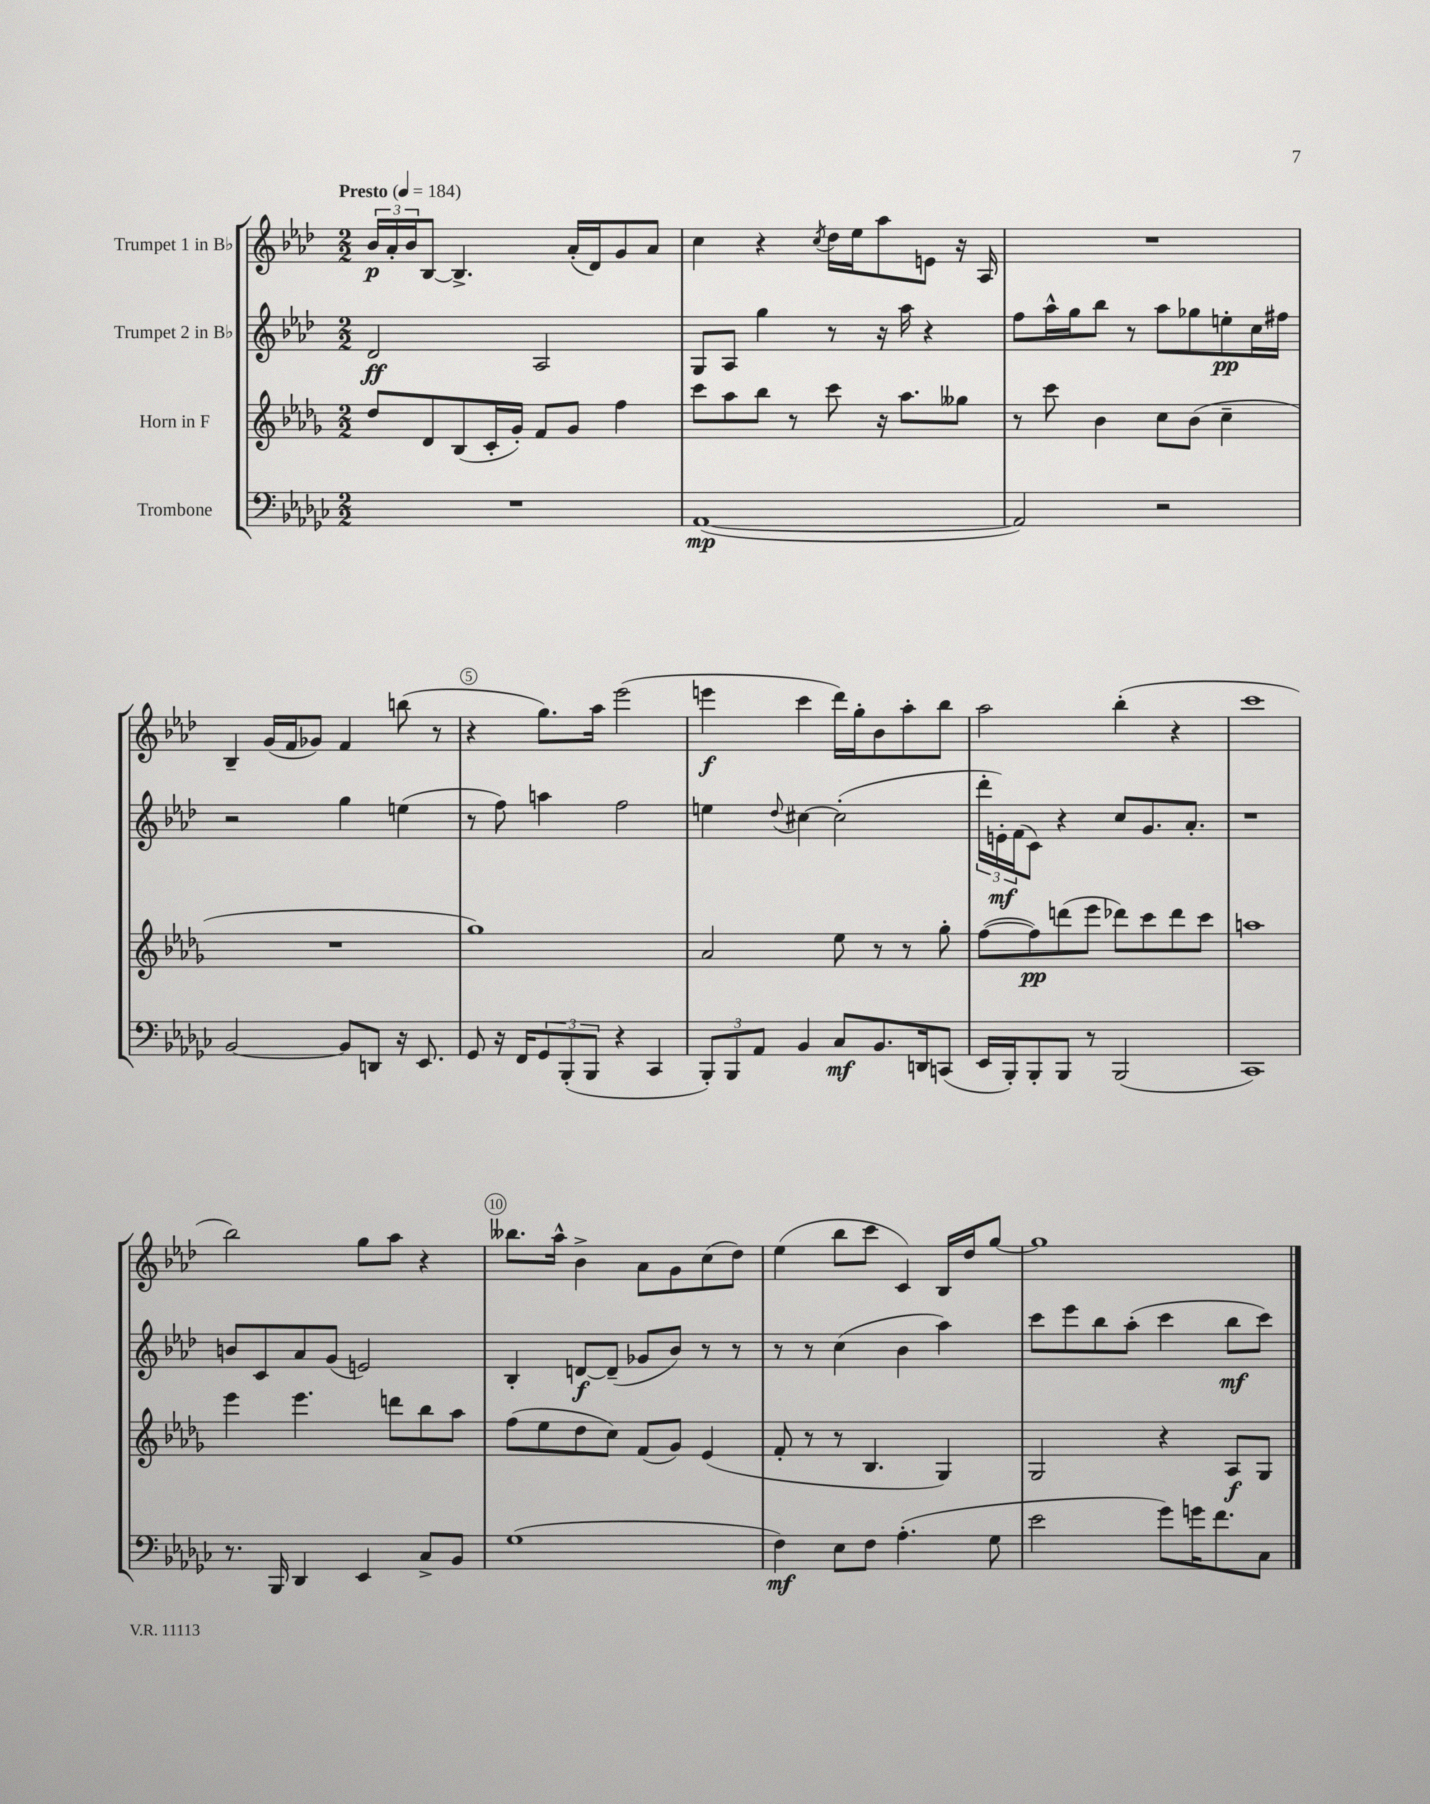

**kern	**kern	**kern	**kern
*staff4	*staff3	*staff2	*staff1
*clefF4	*clefG2	*clefG2	*clefG2
*k[b-e-a-d-g-c-]	*k[b-e-a-d-g-]	*k[b-e-a-d-]	*k[b-e-a-d-]
*M2/2	*M2/2	*M2/2	*M2/2
*MM184	*MM184	*MM184	*MM184
1r	8dd-	2d-	24b-
.	.	.	24a-'
.	.	.	24b-
.	8d-	.	[8B-
.	(8B-	.	4.B-^]
.	16c'	.	.
.	16g-')	.	.
.	8f	2A-	.
.	8g-	.	(16a-'
.	.	.	16d-)
.	4ff	.	8g
.	.	.	8a-
=	=	=	=
([1AA-	8ccc	8G	4cc
.	8aa-	8A-	.
.	8bb-	4gg	4r
.	8r	.	.
.	.	.	8qcc
.	8ccc	8r	16dd-
.	.	.	16ee-
.	16r	16r	8aa-
.	8.aa-	16aa-	.
.	.	4r	8e
.	8gg--	.	16r
.	.	.	16A-
=	=	=	=
2AA-])	8r	8ff	1r
.	8ccc	16aa-^^	.
.	.	16gg	.
.	4b-	8bb-	.
.	.	8r	.
2r	8cc	8aa-	.
.	(8b-	8gg-	.
.	4cc~	8ee'	.
.	.	16cc	.
.	.	16ff#	.
=	=	=	=
[2BB-	1r	2r	4B-~
.	.	.	(16g
.	.	.	16f
.	.	.	8g-)
8BB-]	.	4gg	4f
8DD	.	.	.
16r	.	(4ee	(8bb
8.EE-	.	.	.
.	.	.	8r
=	=	=	=
8GG-	1gg-)	8r	4r
16r	.	8ff)	.
16FF	.	.	.
12GG-	.	4aa	8.gg)
(12BBB-'	.	.	.
12BBB-	.	.	.
.	.	.	16aa-
4r	.	2ff	(2eee-
4CC-	.	.	.
=	=	=	=
12BBB-')	2a-	4ee	4eee
12BBB-	.	.	.
12AA-	.	.	.
.	.	8qqdd-	.
4BB-	.	[4cc#	4ccc
8C-	8ee-	(2cc#']	16ddd-)
.	.	.	16gg'
8.BB-	8r	.	8b-
.	8r	.	8aa-'
16DD	.	.	.
(8CC	8gg-'	.	8bb-
=	=	=	=
16EE-	([8ff	24ddd-'	2aa-
.	.	24e')	.
16BBB-')	.	.	.
.	.	(24f	.
8BBB-'	8ff])	8c)	.
8BBB-	(8ddd	4r	.
8r	8eee-	.	.
(2BBB-	8ddd-)	8cc	(4bb-'
.	8ccc	8.g	.
.	8ddd-	.	4r
.	.	8.a-'	.
.	8ccc	.	.
=	=	=	=
1CC-)	1aa	1r	1ccc
=	=	=	=
8.r	4eee-	8b	2bb-)
.	.	8c	.
16BBB-	.	.	.
4DD-	4.eee-	8a-	.
.	.	(8g	.
4EE-	.	2e)	8gg
.	8ddd	.	8aa-
8C-^	8bb-	.	4r
8BB-	8aa-	.	.
=	=	=	=
(1G-	(8ff	4B-'	8.bb--
.	8ee-	.	.
.	.	.	16aa-^^
.	8dd-	[8d	4b-^
.	8cc)	(8d~]	.
.	(8f	8g-	8a-
.	8g-)	8b-)	8g
.	(4e-	8r	(8cc
.	.	8r	8dd-)
=	=	=	=
4F)	8f'	8r	(4ee-
.	8r	8r	.
8E-	8r	(4cc	8bb-
8F	4.B-	.	8ccc
(4.A-'	.	4b-	4c)
.	4G-)	4aa-)	16B-
.	.	.	16dd-
8G-	.	.	[8gg
=	=	=	=
2e-	2G-	8ccc	1gg]
.	.	8eee-	.
.	.	8bb-	.
.	.	(8aa-'	.
8g-)	4r	4ccc	.
16g	.	.	.
8.f	.	.	.
.	8A-	8bb-	.
8C-	8G-	8ccc)	.
==	==	==	==
*-	*-	*-	*-
